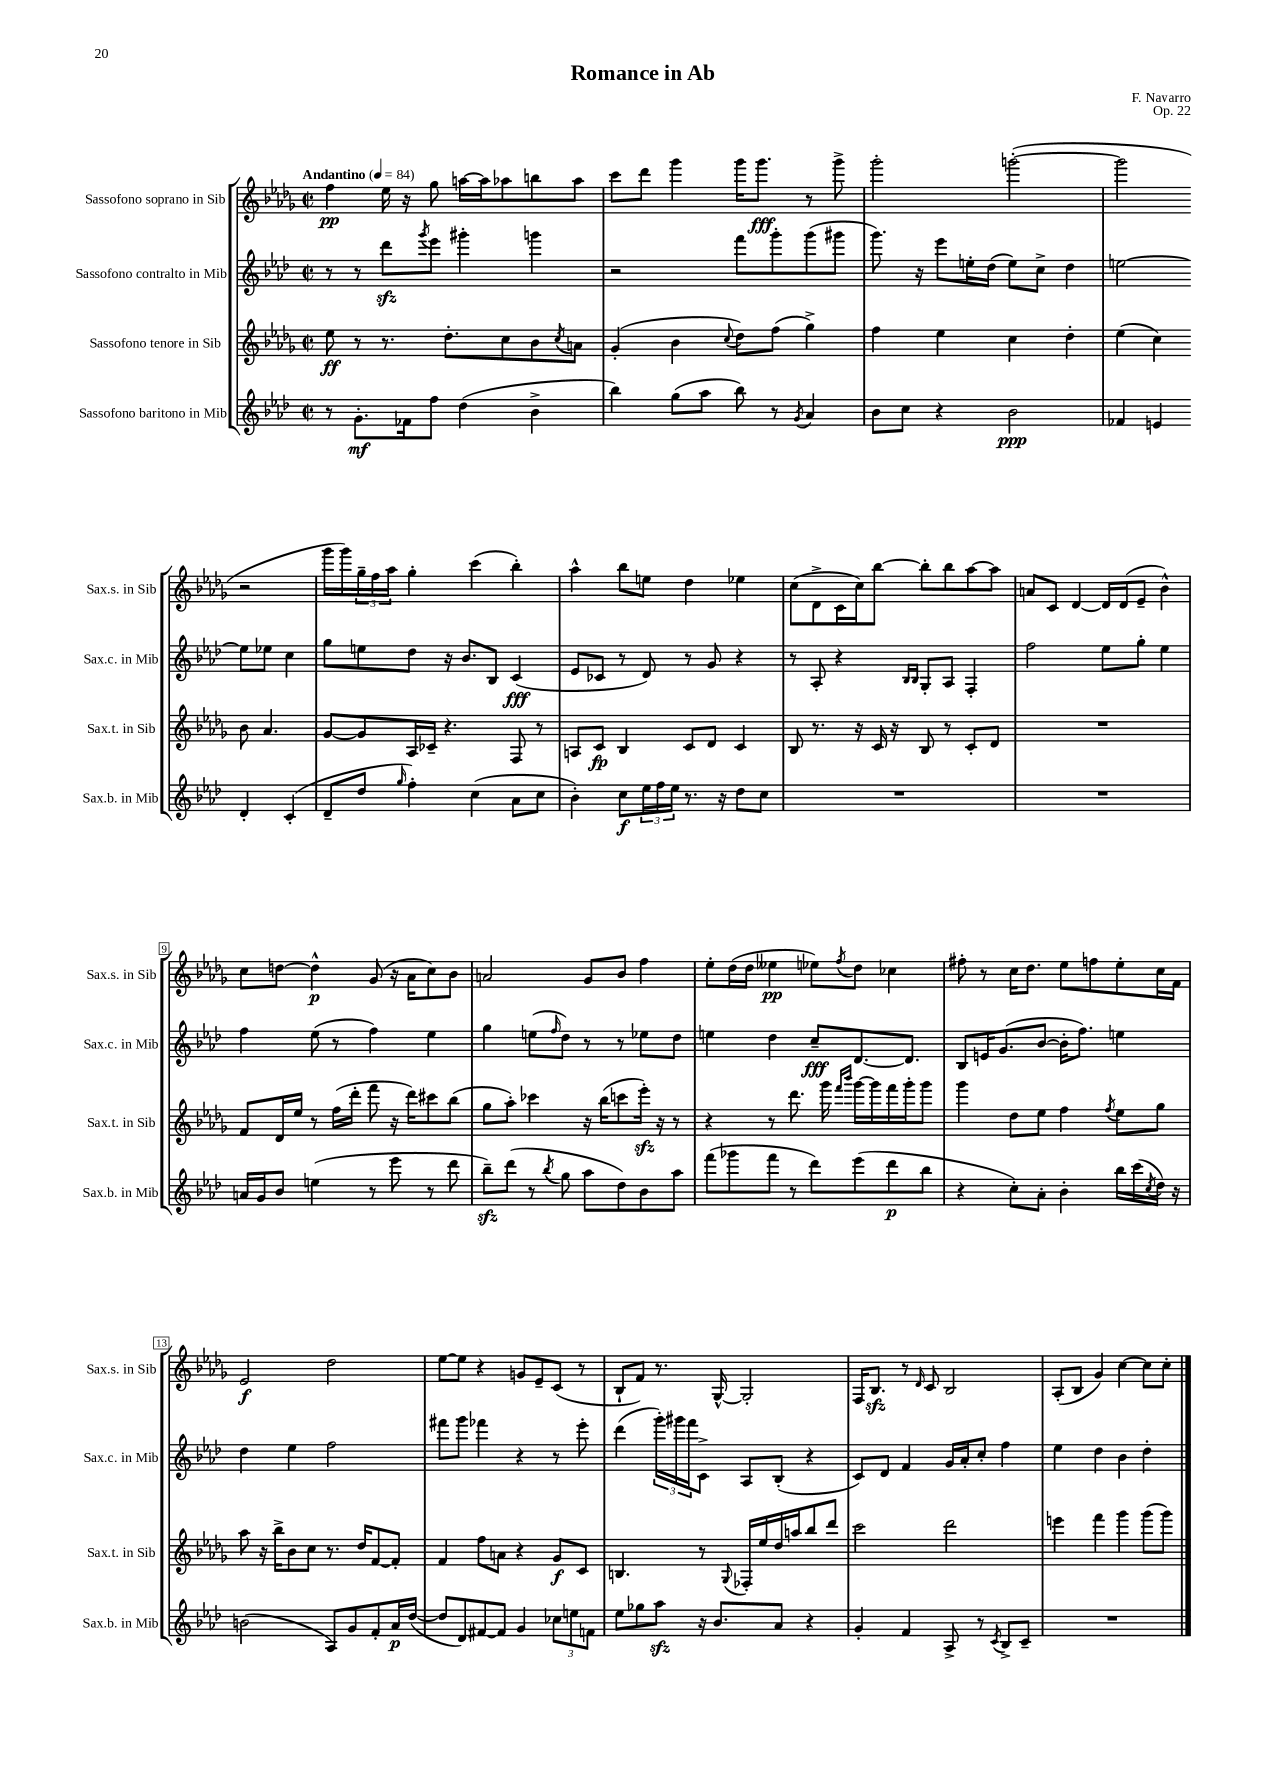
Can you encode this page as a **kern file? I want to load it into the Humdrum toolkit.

**kern	**kern	**kern	**kern
*staff4	*staff3	*staff2	*staff1
*clefG2	*clefG2	*clefG2	*clefG2
*k[b-e-a-d-]	*k[b-e-a-d-g-]	*k[b-e-a-d-]	*k[b-e-a-d-g-]
*M2/2	*M2/2	*M2/2	*M2/2
*met(c|)	*met(c|)	*met(c|)	*met(c|)
*MM84	*MM84	*MM84	*MM84
8r	8ee-	8r	4ff
8.g'	8r	8r	.
.	8.r	8ddd-	16ee-
16f-	.	.	16r
.	.	8qggg	.
8ff	.	8eee-	8gg-
.	8.dd-'	.	.
(4dd-	.	4ggg#'	[16aa
.	.	.	16aa]
.	8cc	.	8aa-
4b-^	8b-	4ggg	8bb
.	8qcc	.	.
.	8a	.	8aa-
=	=	=	=
4bb-)	(4g-'	2r	8ccc
.	.	.	8ddd-
(8gg	4b-	.	4ggg-
8aa-	.	.	.
.	8qqcc	.	.
8bb-)	8dd-)	8fff	16ggg-
.	.	.	8.ggg-
8r	(8ff	8ggg'	.
8qg	.	.	.
4a-	4gg-^)	(8ggg	8r
.	.	8ggg#	8ggg-^
=	=	=	=
8b-	4ff	8.ggg)	2ggg-'
8cc	.	.	.
.	.	16r	.
4r	4ee-	8eee-	.
.	.	16ee'	.
.	.	(16dd-	.
2b-	4cc	8ee)	([2ggg'
.	.	8cc^	.
.	4dd-'	4dd-	.
=	=	=	=
4f-	(4ee-	[2ee	2ggg]
4e	4cc)	.	.
4d-'	8b-	8ee]	2r
.	4.a-	8ee-	.
(4c'	.	4cc	.
=	=	=	=
8d-~	[8g-	8gg	16ggg-
.	.	.	16ggg-)
8dd-	8g-]	8ee	24gg-~
.	.	.	24ff
.	.	.	24aa-
16qqgg	.	.	.
4ff')	16A-	8dd-	4gg-'
.	16c-~	.	.
.	4.r	16r	.
.	.	8.b-	.
(4cc	.	.	(4ccc
.	.	8B-	.
8a-	8F	(4c	4bb-')
8cc	8r	.	.
=	=	=	=
4b-')	8A	8e-	4aa-^^
.	8c	8c-	.
8cc	4B-	8r	8bb-
24ee-	.	8d-)	8ee
24ff	.	.	.
24ee-	.	.	.
8.r	8c	8r	4dd-
.	8d-	8g	.
16r	.	.	.
8dd-	4c	4r	4ee-
8cc	.	.	.
=	=	=	=
1r	8B-	8r	(8cc
.	8.r	8A-'	8d-^
.	.	4r	16c
.	16r	.	16cc)
.	16c	.	[8bb-
.	16r	.	.
.	.	16qqB-	.
.	.	16qqB-	.
.	8B-	8G'	8bb-']
.	8r	8A-	8bb-
.	8c'	4F'	[8aa-
.	8d-	.	8aa-]
=	=	=	=
1r	1r	2ff	8a
.	.	.	8c
.	.	.	[4d-
.	.	8ee-	16d-]
.	.	.	(16d-
.	.	8gg'	8e-~
.	.	4ee-	4b-^^)
=	=	=	=
16a	8f	4ff	8cc
16g	.	.	.
8b-	16d-	.	[8dd
.	16ee-	.	.
(4ee	8r	(8ee-	4dd^^]
.	(16ff	8r	.
.	16ddd-'	.	.
8r	8fff	4ff)	(8g-
8eee-	16r	.	16r
.	16ddd-)	.	16a-
8r	8ccc#	4ee-	8cc)
8ddd-	(8bb-	.	8b-
=	=	=	=
8bb-~)	8gg-	4gg	2a
(8ddd-	8aa-')	.	.
8r	4ccc-	(8ee	.
8qbb-	.	16qqff	.
8gg	.	8dd-)	.
8aa-	16r	8r	8g-
.	(16bb-	.	.
8dd-)	8ccc	8r	8b-
8b-	16eee-')	8ee-	4ff
.	16r	.	.
8aa-	8r	8dd-	.
=	=	=	=
(8fff	4r	4ee	8ee-'
8ggg-	.	.	(16dd-
.	.	.	16dd-
8fff	8r	4dd-	4ee--
8r	8.ddd-	.	.
8ddd-)	.	8cc~	8ee-)
.	16ggg-	.	.
.	16qqfff	.	.
.	16qqbbb-	.	8qff
(8eee-	[16ggg-	[8.d-	8dd-
.	16ggg-]	.	.
8ddd-	16fff	.	4cc-
.	16ggg-'	8.d-]	.
8bb-	8ggg-	.	.
=	=	=	=
4r	4ggg-	8B-	8ff#'
.	.	16e	8r
.	.	(8.g	.
8cc')	8dd-	.	16cc
.	.	.	8.dd-
8a-'	8ee-	[8b-	.
4b-'	4ff	16b-']	8ee-
.	.	8.ff)	.
.	.	.	8ff
.	8qff	.	.
16bb-	8ee-	4ee	8ee-'
(16ccc	.	.	.
8qcc	.	.	.
16dd-)	8gg-	.	16cc
16r	.	.	16f
=	=	=	=
(2b	8aa-	4dd-	2e-
.	16r	.	.
.	16bb-^	.	.
.	8b-	4ee-	.
.	8cc	.	.
8A-)	8.r	2ff	2dd-
8g	.	.	.
.	16dd-	.	.
8f'	[8f	.	.
16a-	8f']	.	.
([16dd-	.	.	.
=	=	=	=
8dd-]	4f	8fff#	[8ee-
8d-)	.	8ggg	8ee-]
[8f#	8ff	4fff-	4r
8f#]	8a	.	.
4g	4r	4r	8g
.	.	.	8e-~
12cc-	8g-	8r	(8c
12ee	.	.	.
.	8c	8eee-'	8r
12f	.	.	.
=	=	=	=
8ee-	4.B	(4ddd-	8B-`
8gg-	.	.	8f)
8aa-	.	24ggg')	8.r
.	.	24ggg#	.
.	.	24fff	.
16r	8r	8c^	.
8.b-	.	.	[16G-^^
.	8qqG-	.	.
.	16F-'	8A-	2G-']
.	16ee-	.	.
8a-	16dd-	(8B-'	.
.	16aa	.	.
4r	8bb-	4r	.
.	8ddd-	.	.
=	=	=	=
4g'	2ccc	8c)	16F
.	.	.	8.B-
.	.	8d-	.
4f	.	4f	8r
.	.	.	16qqd-
.	.	.	8c
8A-^	2ddd-	16g	2B-
.	.	16a-'	.
8r	.	8cc'	.
8qc	.	.	.
8B-^	.	4ff	.
8c~	.	.	.
=	=	=	=
1r	4eee	4ee-	(8A-'
.	.	.	8B-
.	4fff	4dd-	4g-)
.	4ggg-	4b-	[4cc
.	(8ggg-	4dd-'	8cc]
.	8ggg-)	.	8cc'
==	==	==	==
*-	*-	*-	*-
